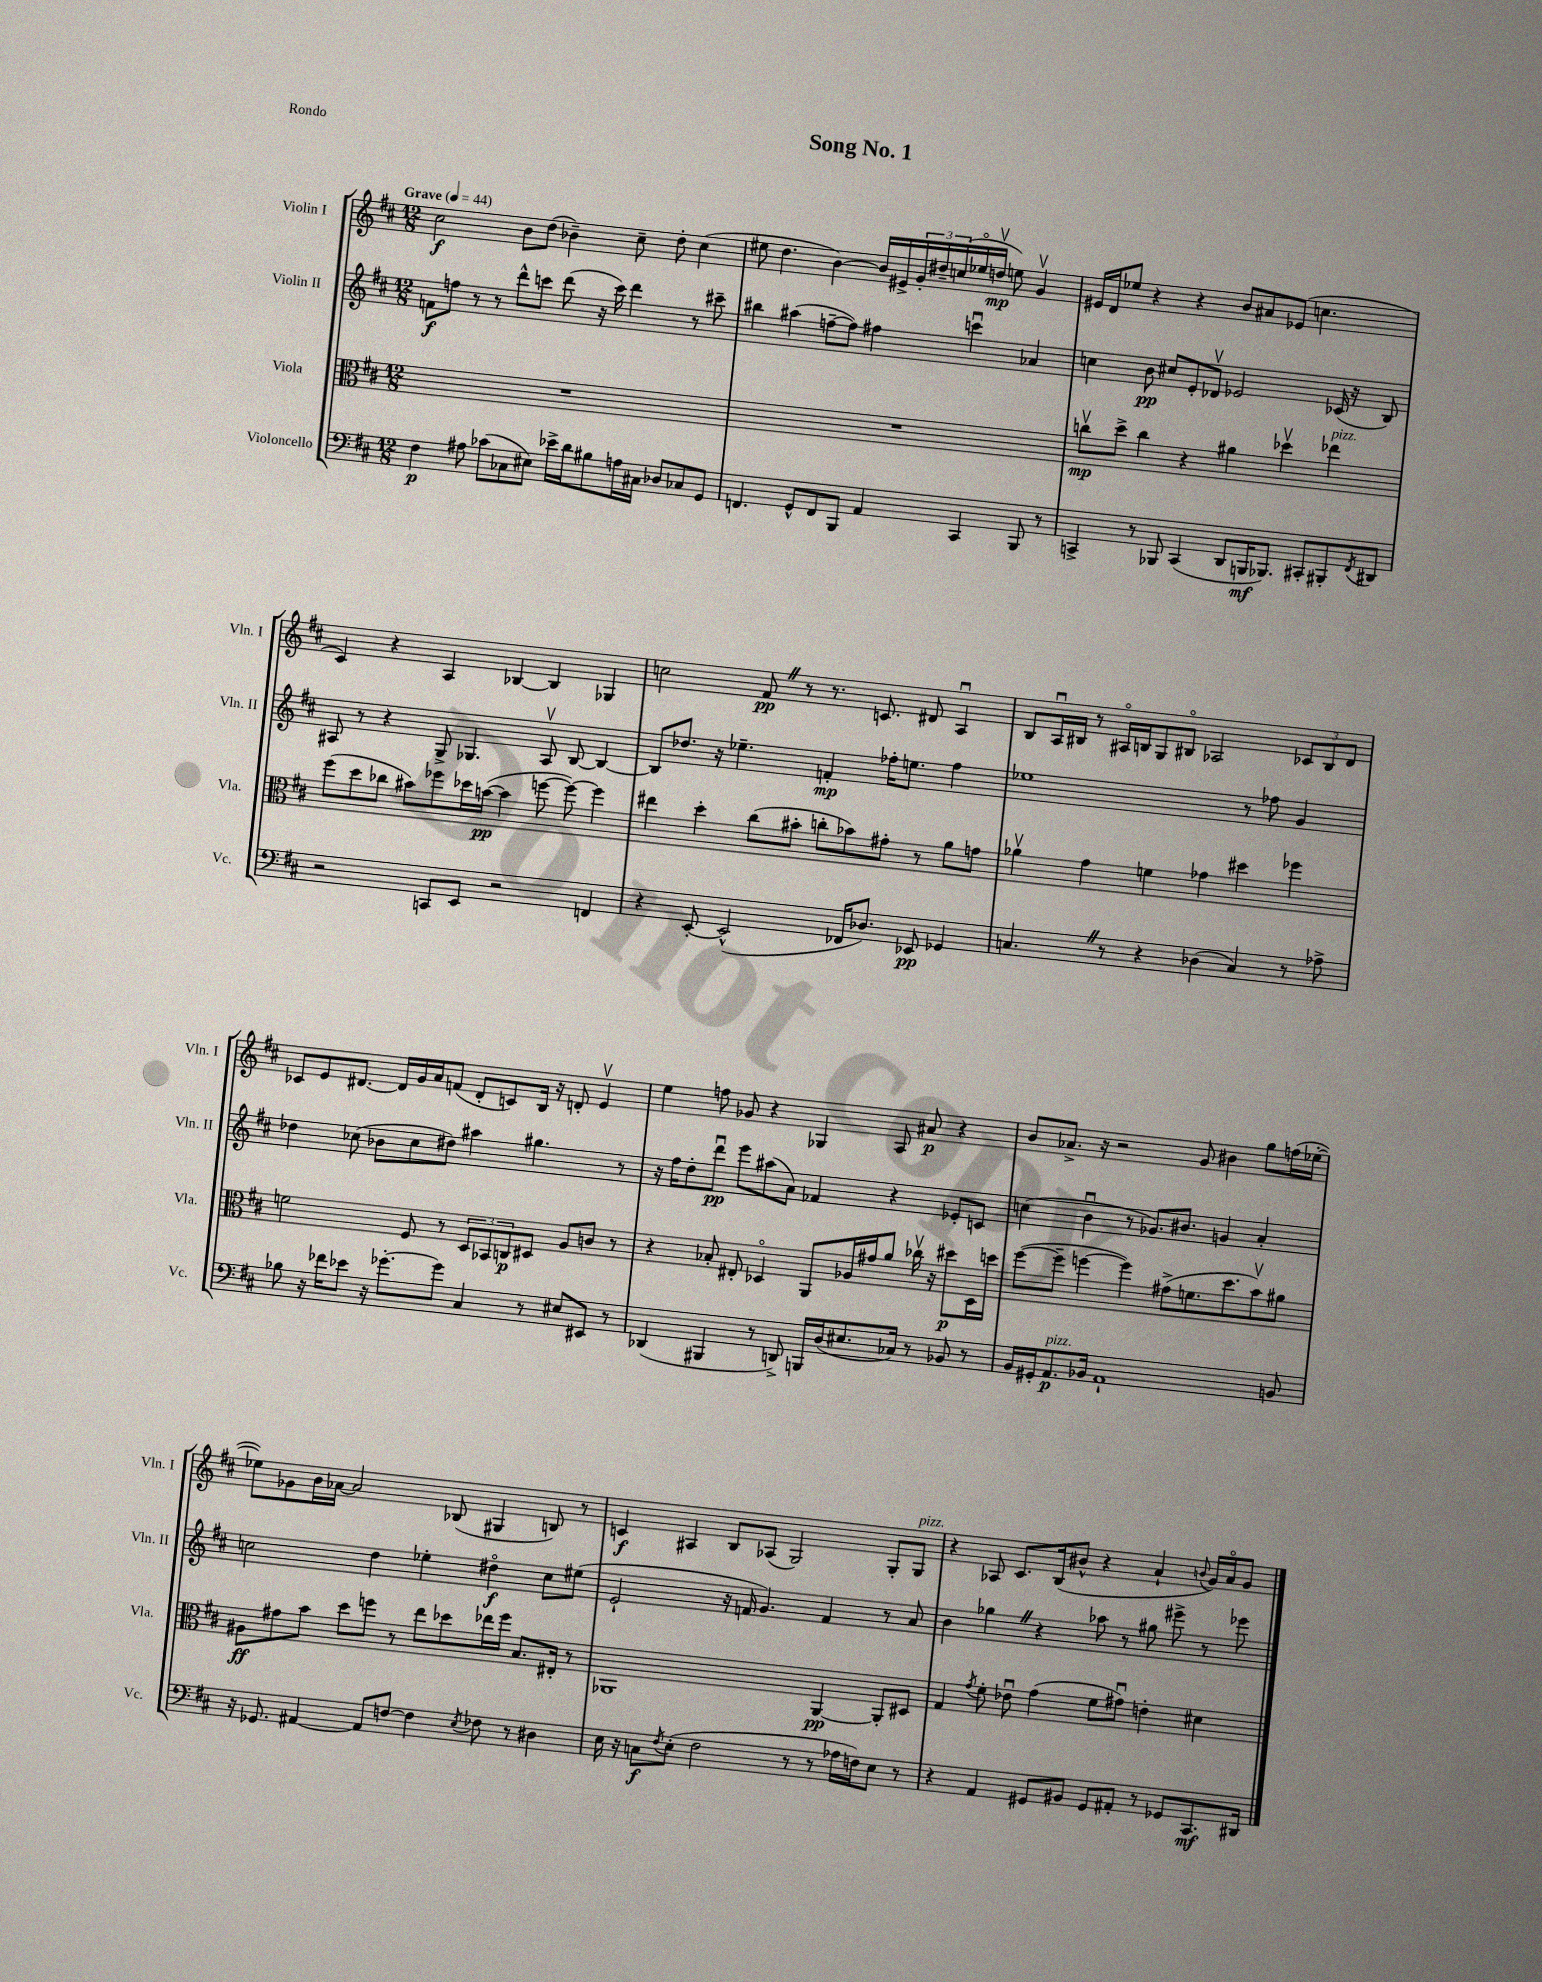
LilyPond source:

\header { title = "Song No. 1" piece = "Rondo" }
<<
\new StaffGroup <<
\new Staff = "s0" \with { instrumentName = "Violin I" shortInstrumentName = "Vln. I" } {
    \clef treble \key d \major \numericTimeSignature \time 12/8 \tempo "Grave" 4 = 44
    cis''2\f b'8 d''8( bes'4--) cis''8-- d''8-. cis''4( |
    eis''8 d''4. b'4~) b'16 eis'16-> \tuplet 3/2 { g'16-. dis''16-- c''16( } ees''16\flageolet d''16\upbow\mp e''8) g'4\upbow |
    eis'16 d'16 ees''8 r4 r4 b'8 ais'8 ees'8( c''4. |
    cis'4) r4 a4 bes4~ bes4 ges4 |
    c''2 fis'8\pp \once \override BreathingSign.text = \markup { \musicglyph "scripts.caesura.straight" } \breathe r8 r8. c'8. dis'8 a4\downbow |
    b8 a16\downbow bis16 r8 ais16\flageolet b16 g8 bis8\flageolet aes2 \tuplet 3/2 { ces'8 bis8 d'8 } |
    ces'8 e'8 dis'8.~ dis'16 g'16 a'16 f'8( dis'8-. c'8) b16 r16 d'8-. e'4\upbow |
    e''4 f''8 ges'8 r4 ges4 a8 ais'8\p r4 |
    b'8 aes'8.-> r16 r2 g'8 bis'4 g''8 f''16( ees''16~-. |
    ees''8) ges'8 b'16 aes'16~ aes'2 bes8( gis4 b8) r8 |
    c'4\f ais4 b8 aes8( g2) g8-. g8^\markup { \italic "pizz." } |
    r4 aes8 cis'8. b16( bis'8-^ r4 a'4-! \appoggiatura { b'8 } g'16) a'16\flageolet g'8 \bar "|." |
}
\new Staff = "s1" \with { instrumentName = "Violin II" shortInstrumentName = "Vln. II" } {
    \clef treble \key d \major \numericTimeSignature \time 12/8
    f'8\f f''8 r8 r8 d'''8-^ c'''8 d'''8( r16 c'''16) d'''4 r8 cis'''8-- |
    bis''4 ais''4( f''8~-- f''8) fis''4 c'''4\downbow aes'4 |
    c''4 b'8\pp cis''8 e'8-. des'8\upbow ees'2 ces'16( r16 b8) |
    ais8 r8 r4 g8-> ges4. ais8\upbow b8~ b4~ |
    b8 des''8. r16 ees''4.-- f'4-.\mp fes''16-. e''8. fes''4 |
    ees''1 r8 fes''8 g'4 |
    des''4 ces''8( bes'8 ces''8 dis''8) ais''4 gis''4. r8 |
    r16 fis''16 d''8-. d'''8\downbow\pp e'''8 ais''8( a'8) fes'4 r4 ees'8-. c'8 |
    c''4( b'4\downbow r8 ges'8.) bis'8. g'4 a'4-. |
    c''2 d''4 ees''4-. dis''4\flageolet\f c''8 eis''8( |
    e'2-! r16 f'16 g'4.) f'4 r8 a'8 |
    b'4 ges''4 \once \override BreathingSign.text = \markup { \musicglyph "scripts.caesura.straight" } \breathe r4 aes''8 r8 gis''8 eis'''8-> r8 ees'''8 \bar "|." |
}
\new Staff = "s2" \with { instrumentName = "Viola" shortInstrumentName = "Vla." } {
    \clef alto \key d \major \numericTimeSignature \time 12/8
    R1. |
    R1. |
    c''8\upbow\mp d''8-> c''4 r4 ais'4 des''4\upbow ees''4^\markup { \italic "pizz." } |
    fis''8( d''8 ces''8 bis'8) fes''8 des''16 b'16~\pp( b'4 f''8~ f''8~) f''4 |
    eis''4 d''4-. cis''8( bis'8-. c''8-. bes'8) gis'8-. r8 a'8 g'8 |
    aes'4\upbow g'4 f'4 ges'4 dis''4 fes''4 |
    f'2 fis8 r8 \tuplet 3/2 { d8 bes,8 c8\p } dis8 a8 c'8 r8 |
    r4 bes8-. eis8-. des4\flageolet a,8 aes16 gis'16 a'8 ces''16\upbow r16 dis''8\p des16 d''16 |
    fis''8~( fis''8-- f''4~ f''4) gis'8->( f'8. d''8. b'8\upbow) ais'8 |
    ais8\ff gis'8 b'8 d''8 f''8 r8 e''8 des''8 ees''16 f''16 b8. eis16-. r8 |
    aes,1 aes,4~\pp aes,8-. dis8 |
    g4 \acciaccatura { g'8 } fis'8-. ees'8\downbow g'4( fis'8 gis'8\downbow) e'4-. dis'4 \bar "|." |
}
\new Staff = "s3" \with { instrumentName = "Violoncello" shortInstrumentName = "Vc." } {
    \clef bass \key d \major \numericTimeSignature \time 12/8
    fis4\p ais8 ces'8( ces8 eis8) ees'16-> d'16 bis8 a16 cis16 des8 ces8 g,8 |
    f,4. g,8-^ f,8 b,,8 a,4 cis,4 b,,8 r8 |
    c,4-> r8 bes,,8 c,4( d,8 b,,16\mf bes,,8.) cis,8-. bis,,8-. \acciaccatura { fis,8 } dis,8 |
    r2 c,8 e,8 r2 f,4 |
    r4 e,8~-. e,2-^( fes,16 des8.) ees,8\pp ges,4 |
    c4. \once \override BreathingSign.text = \markup { \musicglyph "scripts.caesura.straight" } \breathe r8 r4 des4( c4) r8 aes8-> |
    bes8 r16 fes'16 ees'8 r16 ges'8.~-. ges'8 cis4 r8 eis8 eis,8 r8 |
    des,4( bis,,4 r8 d,8->) b,,16 d16( eis8. ces16) r8 bes,8 r8 |
    b,16 gis,16-. a,8.\p^\markup { \italic "pizz." } bes,16 a,1-! b,8 |
    r16 ges,8. ais,4~ ais,8 f8~ f4 \acciaccatura { e8 } fes8 r8 dis4 |
    e16 r16 c8\f \acciaccatura { fis8 } e8-.( fis2 r8 r8 aes16 f16) e8 r8 |
    r4 a,4 gis,8 bis,8 gis,8 ais,8-. r8 ges,8 cis,8.\mf dis,16 \bar "|." |
}
>>
>>
\layout { \context { \Score \remove "Bar_number_engraver" } }
